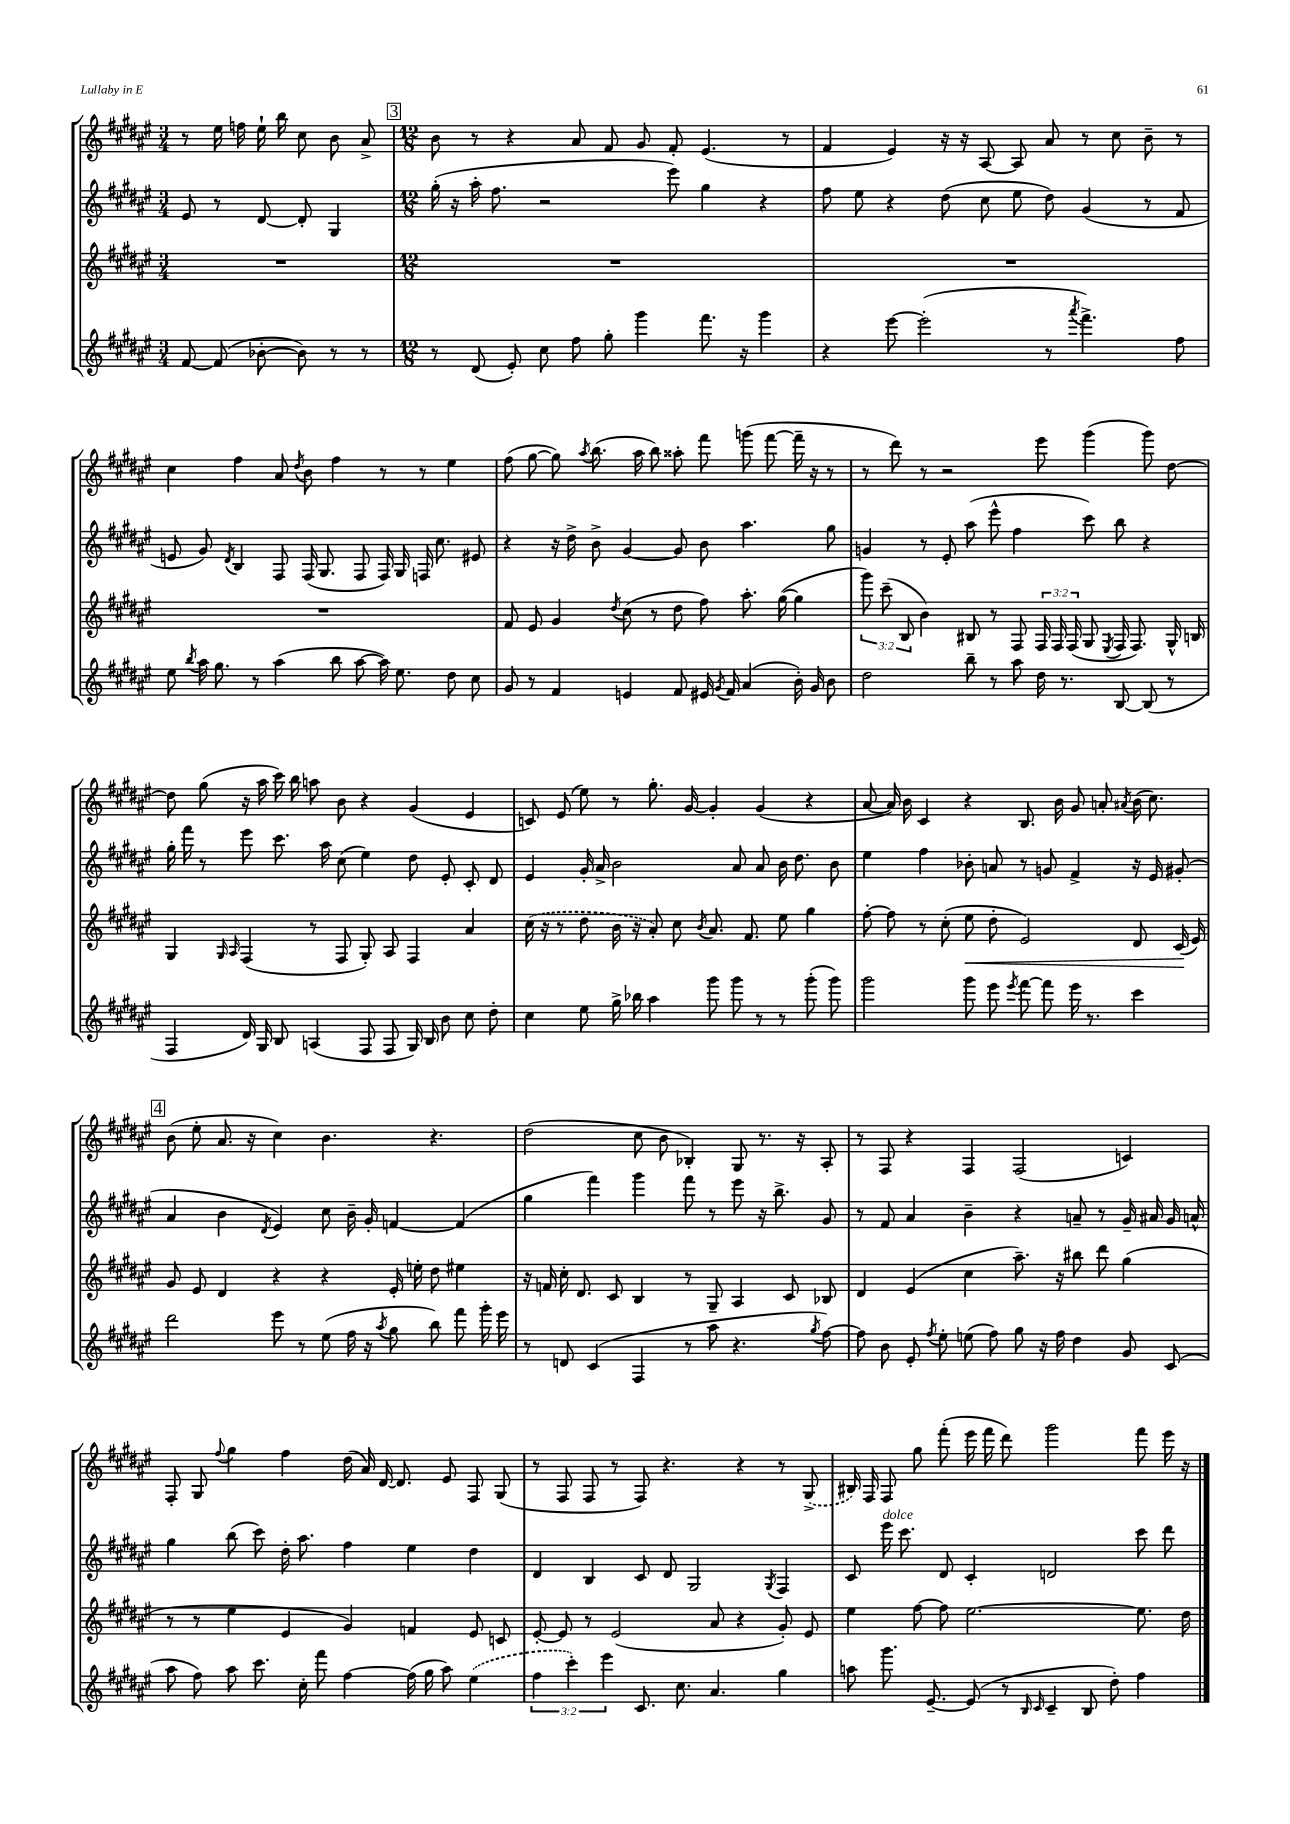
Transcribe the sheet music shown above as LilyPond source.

<<
\new StaffGroup <<
\new Staff = "s0" {
    \clef treble \key fis \major \numericTimeSignature \time 3/4
    \autoBeamOff r8 eis''16 f''16 eis''16-! b''16 cis''8 b'8 ais'8-> |
    \mark \markup { \box "3" } \numericTimeSignature \time 12/8 b'8 r8 r4 ais'8 fis'8 gis'8 fis'8-. eis'4.( r8 |
    fis'4 eis'4) r16 r16 ais8~ ais8 ais'8 r8 cis''8 b'8-- r8 |
    cis''4 fis''4 ais'8 \acciaccatura { dis''8 } b'8 fis''4 r8 r8 eis''4 |
    fis''8( gis''8~ gis''8) \acciaccatura { ais''8 } b''8.( ais''16 b''8) aisis''8-. fis'''8 g'''8( fis'''8~ fis'''16-- r16 r8 |
    r8 dis'''8) r8 r2 eis'''8 gis'''4( gis'''8) dis''8~ |
    dis''8 gis''8( r16 ais''16 cis'''16) b''16 a''8 b'8 r4 gis'4( eis'4 |
    c'8) eis'8( eis''8) r8 gis''8.-. gis'16~ gis'4-. gis'4( r4 |
    ais'8~ ais'16) b'16 cis'4 r4 b8. b'16 gis'8 a'8-. \acciaccatura { ais'8 } b'16( cis''8.) |
    \mark \markup { \box "4" } b'8( eis''8-. ais'8. r16 cis''4) b'4. r4. |
    dis''2( cis''8 b'8 bes4-.) gis8 r8. r16 ais8-. |
    r8 fis8 r4 fis4 fis2( c'4) |
    fis8-. gis8 \appoggiatura { fis''8 } gis''4 fis''4 dis''16( ais'16) dis'16~ dis'8. eis'8 fis8 gis8( |
    r8 fis8 fis8 r8 fis8) r4. r4 r8 \once \slurDashed gis8->( |
    bis16) fis16 fis8 gis''8 fis'''8-.( eis'''16 fis'''16 dis'''8) gis'''2 fis'''8 eis'''16 r16 \bar "|." |
}
\new Staff = "s1" {
    \clef treble \key fis \major \numericTimeSignature \time 3/4
    \autoBeamOff eis'8 r8 dis'8~ dis'8-. gis4 |
    \mark \markup { \box "3" } \numericTimeSignature \time 12/8 gis''16-.( r16 ais''16-. fis''8. r2 eis'''8) gis''4 r4 |
    fis''8 eis''8 r4 dis''8( cis''8 eis''8 dis''8) gis'4( r8 fis'8 |
    e'8 gis'8) \acciaccatura { dis'8 } b4 fis8 fis16( gis8. fis8 fis16) gis16 f16 cis''8. eis'8 |
    r4 r16 dis''16-> b'8-> gis'4~ gis'8 b'8 ais''4. gis''8 |
    g'4 r8 eis'8-. ais''8( eis'''8-^ fis''4 cis'''8) b''8 r4 |
    gis''16-. fis'''16 r8 eis'''8 cis'''8. ais''16 cis''8( eis''4) dis''8 eis'8-. cis'8-. dis'8 |
    eis'4 gis'16-. ais'16-> b'2 ais'8 ais'8 b'16 dis''8. b'8 |
    eis''4 fis''4 bes'8-. a'8 r8 g'8 fis'4-> r16 eis'16 gis'8-.( |
    \mark \markup { \box "4" } ais'4 b'4 \acciaccatura { dis'8 } eis'4) cis''8 b'16-- gis'16-. f'4~ f'4( |
    gis''4 fis'''4) gis'''4 fis'''8 r8 eis'''8 r16 b''8.-> gis'8 |
    r8 fis'8 ais'4 b'4-- r4 a'8-- r8 gis'16-- ais'16 gis'16 a'16-^ |
    gis''4 b''8( cis'''8) dis''16-. ais''8. fis''4 eis''4 dis''4 |
    dis'4 b4 cis'8 dis'8 gis2 \acciaccatura { gis8 } fis4 |
    cis'8 eis'''16^\markup { \italic "dolce" } cis'''8. dis'8 cis'4-. d'2 cis'''8 dis'''8 \bar "|." |
}
\new Staff = "s2" {
    \clef treble \key fis \major \numericTimeSignature \time 3/4 \override Staff.TupletNumber.text = #tuplet-number::calc-fraction-text
    \autoBeamOff R2. |
    \mark \markup { \box "3" } \numericTimeSignature \time 12/8 R1. |
    R1. |
    R1. |
    fis'8 eis'8 gis'4 \acciaccatura { dis''8 } cis''8( r8 dis''8 fis''8) ais''8.-. gis''16~( gis''4 |
    \tuplet 3/2 { gis'''8) cis'''8--( b8 } b'4) bis8 r8 fis8 \tuplet 3/2 { fis16 fis16 fis16( } gis8 \acciaccatura { eis8 } fis16 fis8.) gis16-^ b16 |
    gis4 \grace { gis16 ais16 } fis4( r8 fis8 gis8-.) ais8 fis4 ais'4 |
    \once \slurDashed cis''16( r16 r8 dis''8 b'16 r16 ais'8-.) cis''8 \acciaccatura { b'8 } ais'8. fis'8. eis''8 gis''4 |
    fis''8~-. fis''8 r8 cis''8-.( eis''8\< dis''8-. eis'2) dis'8 cis'16\!( eis'16) |
    \mark \markup { \box "4" } gis'8 eis'8 dis'4 r4 r4 eis'16-. e''16-. dis''8 eis''4 |
    r16 f'16 cis''16-. dis'8. cis'8 b4 r8 gis8-- ais4 cis'8 bes8 |
    dis'4 eis'4( cis''4 ais''8.--) r16 bis''8 dis'''8 gis''4( |
    r8 r8 eis''4 eis'4 gis'4) f'4 eis'8 c'8 |
    eis'8~-. eis'8 r8 eis'2( ais'8 r4 gis'8-.) eis'8 |
    eis''4 fis''8~ fis''8 eis''2.~ eis''8. dis''16 \bar "|." |
}
\new Staff = "s3" {
    \clef treble \key fis \major \numericTimeSignature \time 3/4 \override Staff.TupletNumber.text = #tuplet-number::calc-fraction-text
    \autoBeamOff fis'8~ fis'8( bes'8~-. bes'8) r8 r8 |
    \mark \markup { \box "3" } \numericTimeSignature \time 12/8 r8 dis'8( eis'8-.) cis''8 fis''8 gis''8-. gis'''4 fis'''8. r16 gis'''4 |
    r4 eis'''8~ eis'''2-.( r8 \acciaccatura { ais'''8 } fis'''4.->) fis''8 |
    eis''8 \acciaccatura { b''8 } ais''16 gis''8. r8 ais''4( b''8 ais''8~ ais''16) eis''8. dis''8 cis''8 |
    gis'8 r8 fis'4 e'4 fis'8 eis'16 \acciaccatura { gis'8 } fis'16 ais'4( b'16-.) gis'16 b'8 |
    dis''2 b''8-- r8 ais''8 dis''16 r8. b8~ b8( r8 |
    fis4 dis'16) gis16 b8 a4( fis8 fis8 gis16) b16 b'8 cis''8 dis''8-. |
    cis''4 eis''8 gis''16-> bes''16 ais''4 gis'''8 gis'''8 r8 r8 gis'''8-.( gis'''8) |
    gis'''2 gis'''8 eis'''8 \acciaccatura { eis'''8 } fis'''8~ fis'''8 eis'''16 r8. cis'''4 |
    \mark \markup { \box "4" } dis'''2 eis'''8 r8 eis''8( fis''16 r16 \acciaccatura { ais''8 } gis''8 b''8) fis'''8 gis'''16-. eis'''16 |
    r8 d'8 cis'4( fis4 r8 ais''8 r4. \acciaccatura { gis''8 } fis''8~) |
    fis''8 b'8 eis'8-. \acciaccatura { fis''8 } eis''8-. e''8( fis''8) gis''8 r16 fis''16 dis''4 gis'8 cis'8( |
    ais''8 fis''8) ais''8 cis'''8. cis''16-. fis'''8 fis''4~ fis''16( gis''16 ais''8) \once \slurDashed eis''4( |
    \tuplet 3/2 { fis''4 cis'''4-.) eis'''4 } cis'8. cis''8. ais'4. gis''4 |
    a''8 gis'''8. eis'8.~-- eis'8( r8 \grace { b16 cis'16 } cis'4-- b8 dis''8-.) fis''4 \bar "|." |
}
>>
>>
\layout { \context { \Score \remove "Bar_number_engraver" } }
